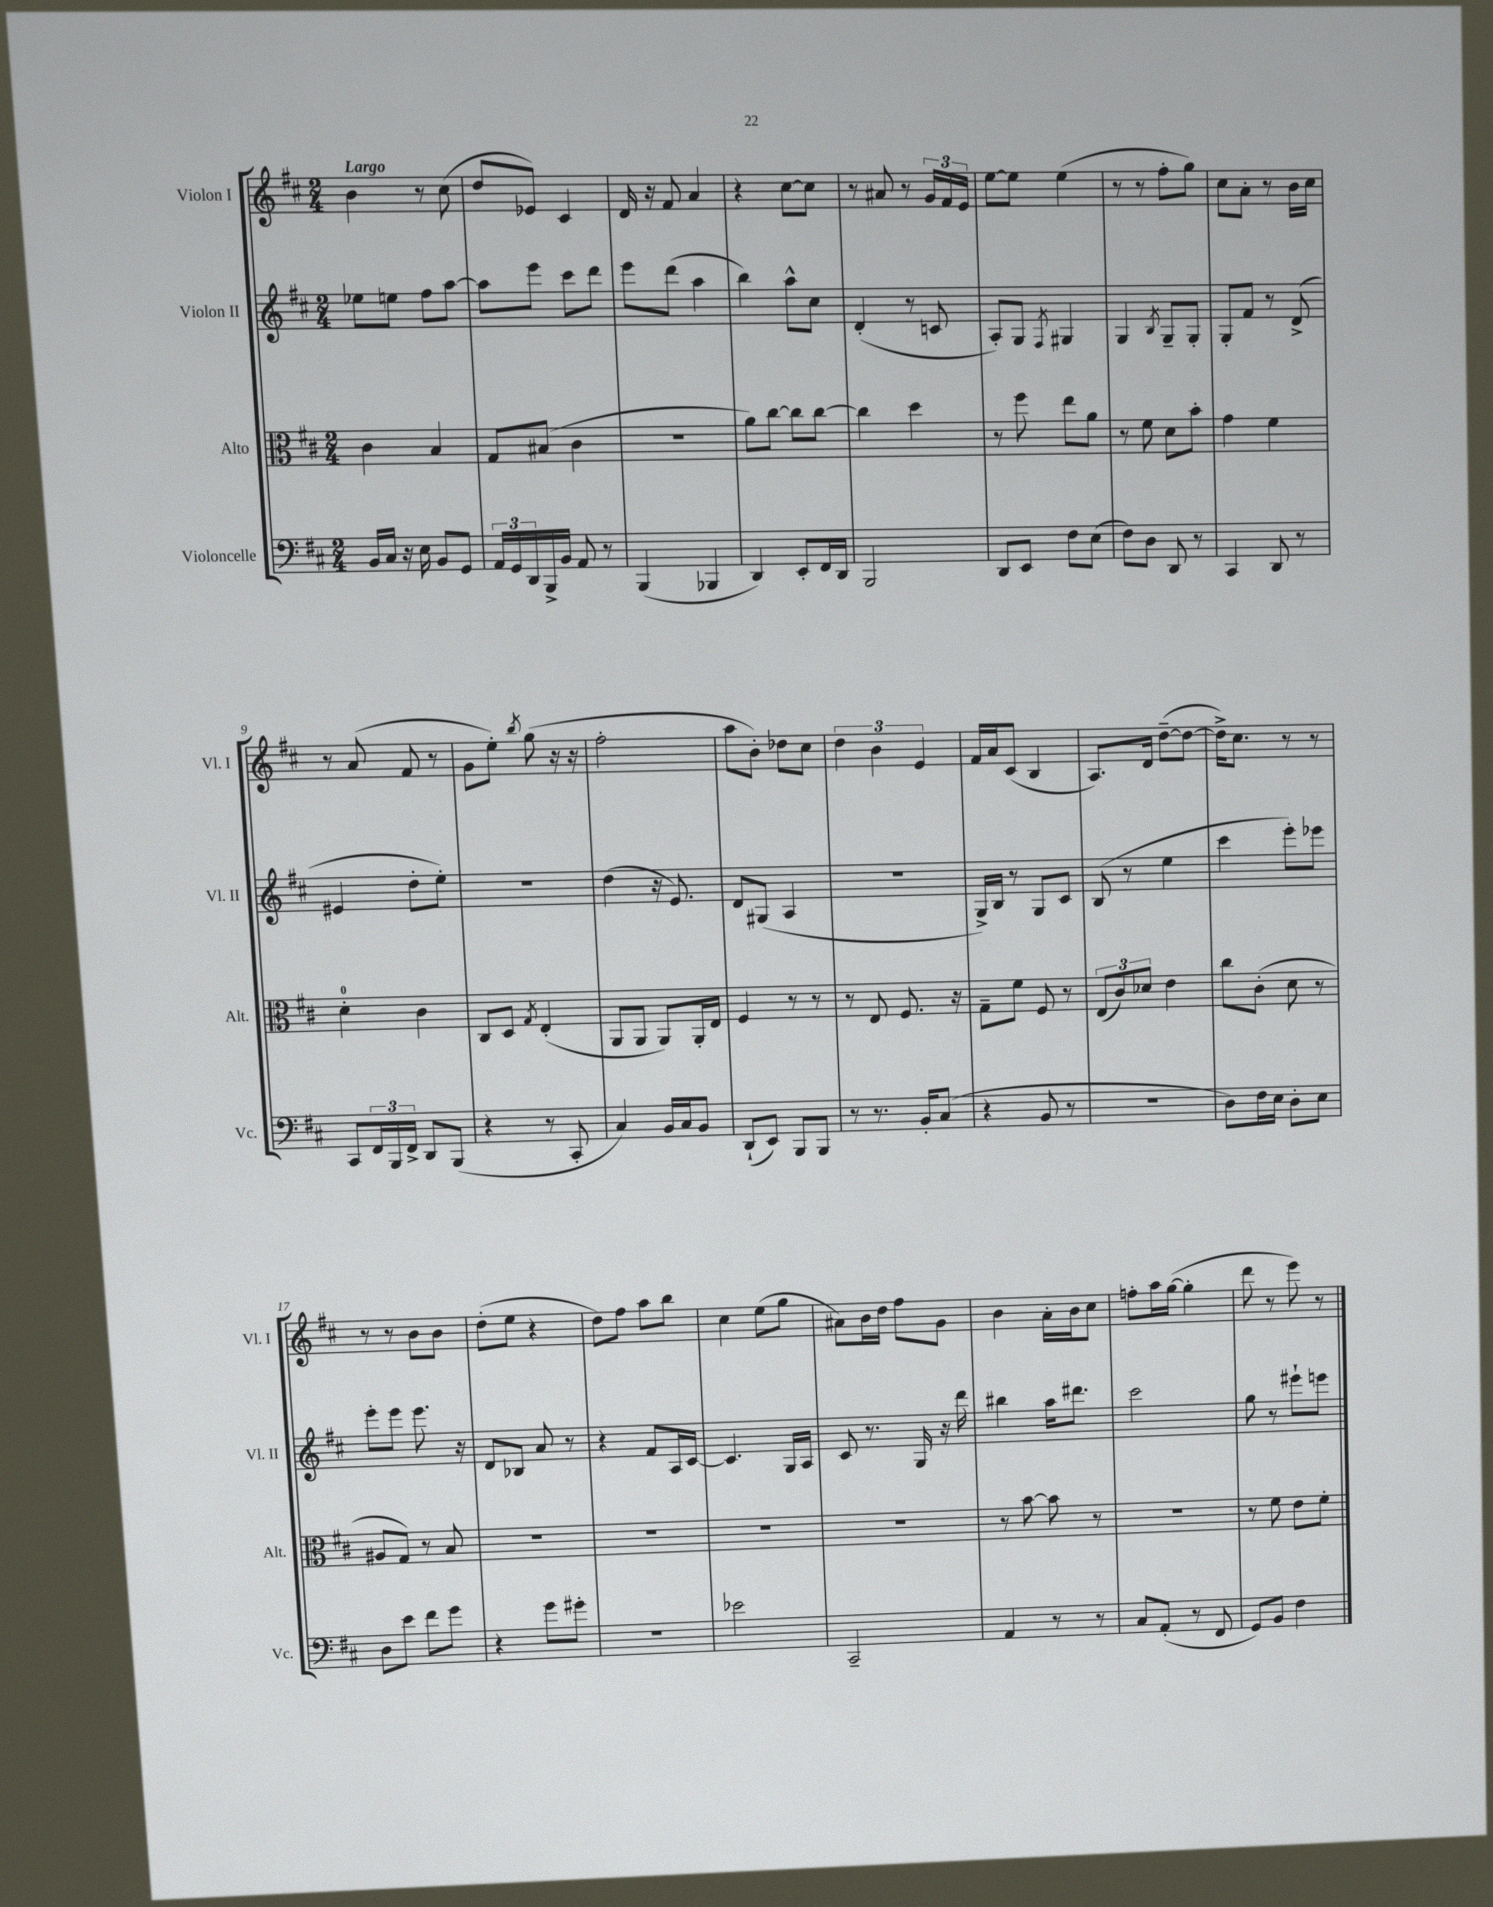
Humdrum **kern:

**kern	**kern	**kern	**kern
*staff4	*staff3	*staff2	*staff1
*clefF4	*clefC3	*clefG2	*clefG2
*k[f#c#]	*k[f#c#]	*k[f#c#]	*k[f#c#]
*M2/4	*M2/4	*M2/4	*M2/4
16BB/LL	4c#\	8ee-\L	4b\
16C#/JJ	.	.	.
16r	.	8ee\J	.
16E\	.	.	.
8BB/L	4B/	8ff#\L	8r
8GG/J	.	[8aa\J	(8cc#\
=	=	=	=
24AA/LL	8G/L	8aa\]L	8dd/L
24GG/	.	.	.
24DD/	.	.	.
16BBB^/	(8B#/J	8eee\J	8e-/J)
16BB/JJ	.	.	.
8AA/	4c#\	8ccc#\L	4c#/
8r	.	8ddd\J	.
=	=	=	=
(4BBB/	2r	8eee\L	16d/
.	.	.	16r
.	.	(8ddd\J	8f#/
4BBB-/	.	4aa\	4a/
=	=	=	=
4DD/)	8a\L)	4bb\)	4r
.	[8cc#\J	.	.
8EE'/L	8cc#\]L	8aa^^\L	[8cc#\L
16FF#/L	[8cc#\J	8cc#\J	8cc#\]J
16DD/JJ	.	.	.
=	=	=	=
2BBB/	4cc#\]	(4d'/	8r
.	.	.	8a#/
.	4dd\	8r	8r
.	.	8c/	24g/LL
.	.	.	24f#/
.	.	.	24e/JJ
=	=	=	=
8DD/L	8r	8A'/L)	[8ee\L
8EE/J	8ff#\	8G/J	8ee\]J
.	.	8qF#/	.
8F#\L	8ee\L	4G#/	(4ee\
(8E\J	8a\J	.	.
=	=	=	=
8F#\L)	8r	4G/	8r
8D\J	8f#\	.	8r
.	.	8qB/	.
8DD/	8d\L	8G~/L	8ff#'\L
8r	8b'\J	8G'/J	8gg\J)
=	=	=	=
4CC#/	4g\	8G'/L	8cc#\L
.	.	8f#/J	8a'\J
8DD/	4f#\	8r	8r
8r	.	(8d^/	16b\LL
.	.	.	16cc#\JJ
=	=	=	=
8CC#/L	4d'\	4e#/	8r
24FF#/L	.	.	(8a/
24BBB/	.	.	.
24FF#^/JJ	.	.	.
8DD/L	4c#\	8dd'\L	8f#/
(8BBB/J	.	8ee'\J)	8r
=	=	=	=
4r	8C#/L	2r	8g\L
.	8D/J	.	8ee'\J)
.	8qG/	.	8qbb/
8r	(4E'/	.	(8gg\
8CC#'/	.	.	16r
.	.	.	16r
=	=	=	=
4C#/)	8AA/L	(4dd\	2ff#'\
.	8AA/J	.	.
16BB/LL	8AA/L)	16r	.
16C#/J	.	8.e/)	.
8BB/J	16AA'/L	.	.
.	16E/JJ	.	.
=	=	=	=
(8DD`/L	4F#/	8d/L	8aa\L
8EE/J)	.	(8G#/J	8b'\J)
8BBB/L	8r	4A/	8dd-\L
8BBB/J	8r	.	8cc#\J
=	=	=	=
8r	8r	2r	6dd\
8.r	8E/	.	.
.	.	.	6b\
.	8.F#/	.	.
16BB'/LK	.	.	.
.	.	.	6e/
(8C#/J	.	.	.
.	16r	.	.
=	=	=	=
4r	8G~\L	16G^/LL)	16f#/LL
.	.	16B/JJ	16a/J
.	8f#\J	8r	(8c#/J
8BB/	8F#/	8G/L	4B/
8r	8r	8c#/J	.
=	=	=	=
2r	(12E/L	(8B/	8.A/L)
.	12c#/)	.	.
.	.	8r	.
.	12d-/J	.	.
.	.	.	16d/Jk
.	4e\	4ee\	([8dd~\L
.	.	.	8dd\_J
=	=	=	=
8D\L)	8cc#\L	4ccc#\	16dd^\]LK)
.	.	.	8.cc#\J
16F#\L	(8c#'\J	.	.
16E\JJ	.	.	.
8D'\L	8d\	8eee'\L)	8r
8E\J	8r	8eee-\J	8r
=	=	=	=
8D\L	8A#/L	8eee'\L	8r
8e\J	8G/J)	8eee\J	8r
8f#\L	8r	8.eee\	8b\L
8g\J	8B/	.	8b\J
.	.	16r	.
=	=	=	=
4r	2r	8d/L	(8dd'\L
.	.	8B-/J	8ee\J
8g\L	.	8a/	4r
8g#'\J	.	8r	.
=	=	=	=
2r	2r	4r	8dd\L)
.	.	.	8ff#\J
.	.	8f#/L	8aa\L
.	.	16A/L	8bb\J
.	.	[16c#/JJ	.
=	=	=	=
2e-\	2r	4.c#/]	4cc#\
.	.	.	(8ee\L
.	.	16G/LL	8gg\J
.	.	16A/JJ	.
=	=	=	=
2CC#~/	2r	8c#/	8a#\L)
.	.	8.r	16b\L
.	.	.	16dd\JJ
.	.	.	8ff#\L
.	.	16G/	.
.	.	16r	8g\J
.	.	16ddd\	.
=	=	=	=
4AA/	8r	4bb#\	4b\
.	[8b\	.	.
8r	8b\]	16aa\LK	16a'\LL
.	.	8.ddd#\J	16b\J
8r	8r	.	8cc#\J
=	=	=	=
8C#/L	2r	2ccc#\	8ff'\L
(8AA'/J	.	.	16aa\L
.	.	.	([16gg\JJ
8r	.	.	4gg'\]
8FF#/	.	.	.
=	=	=	=
8GG/L)	8r	8gg\	8ddd\
8BB/J	8f#\	8r	8r
4F#\	8e\L	8eee#`\L	8eee\)
.	8f#'\J	8eee\J	8r
==	==	==	==
*-	*-	*-	*-
